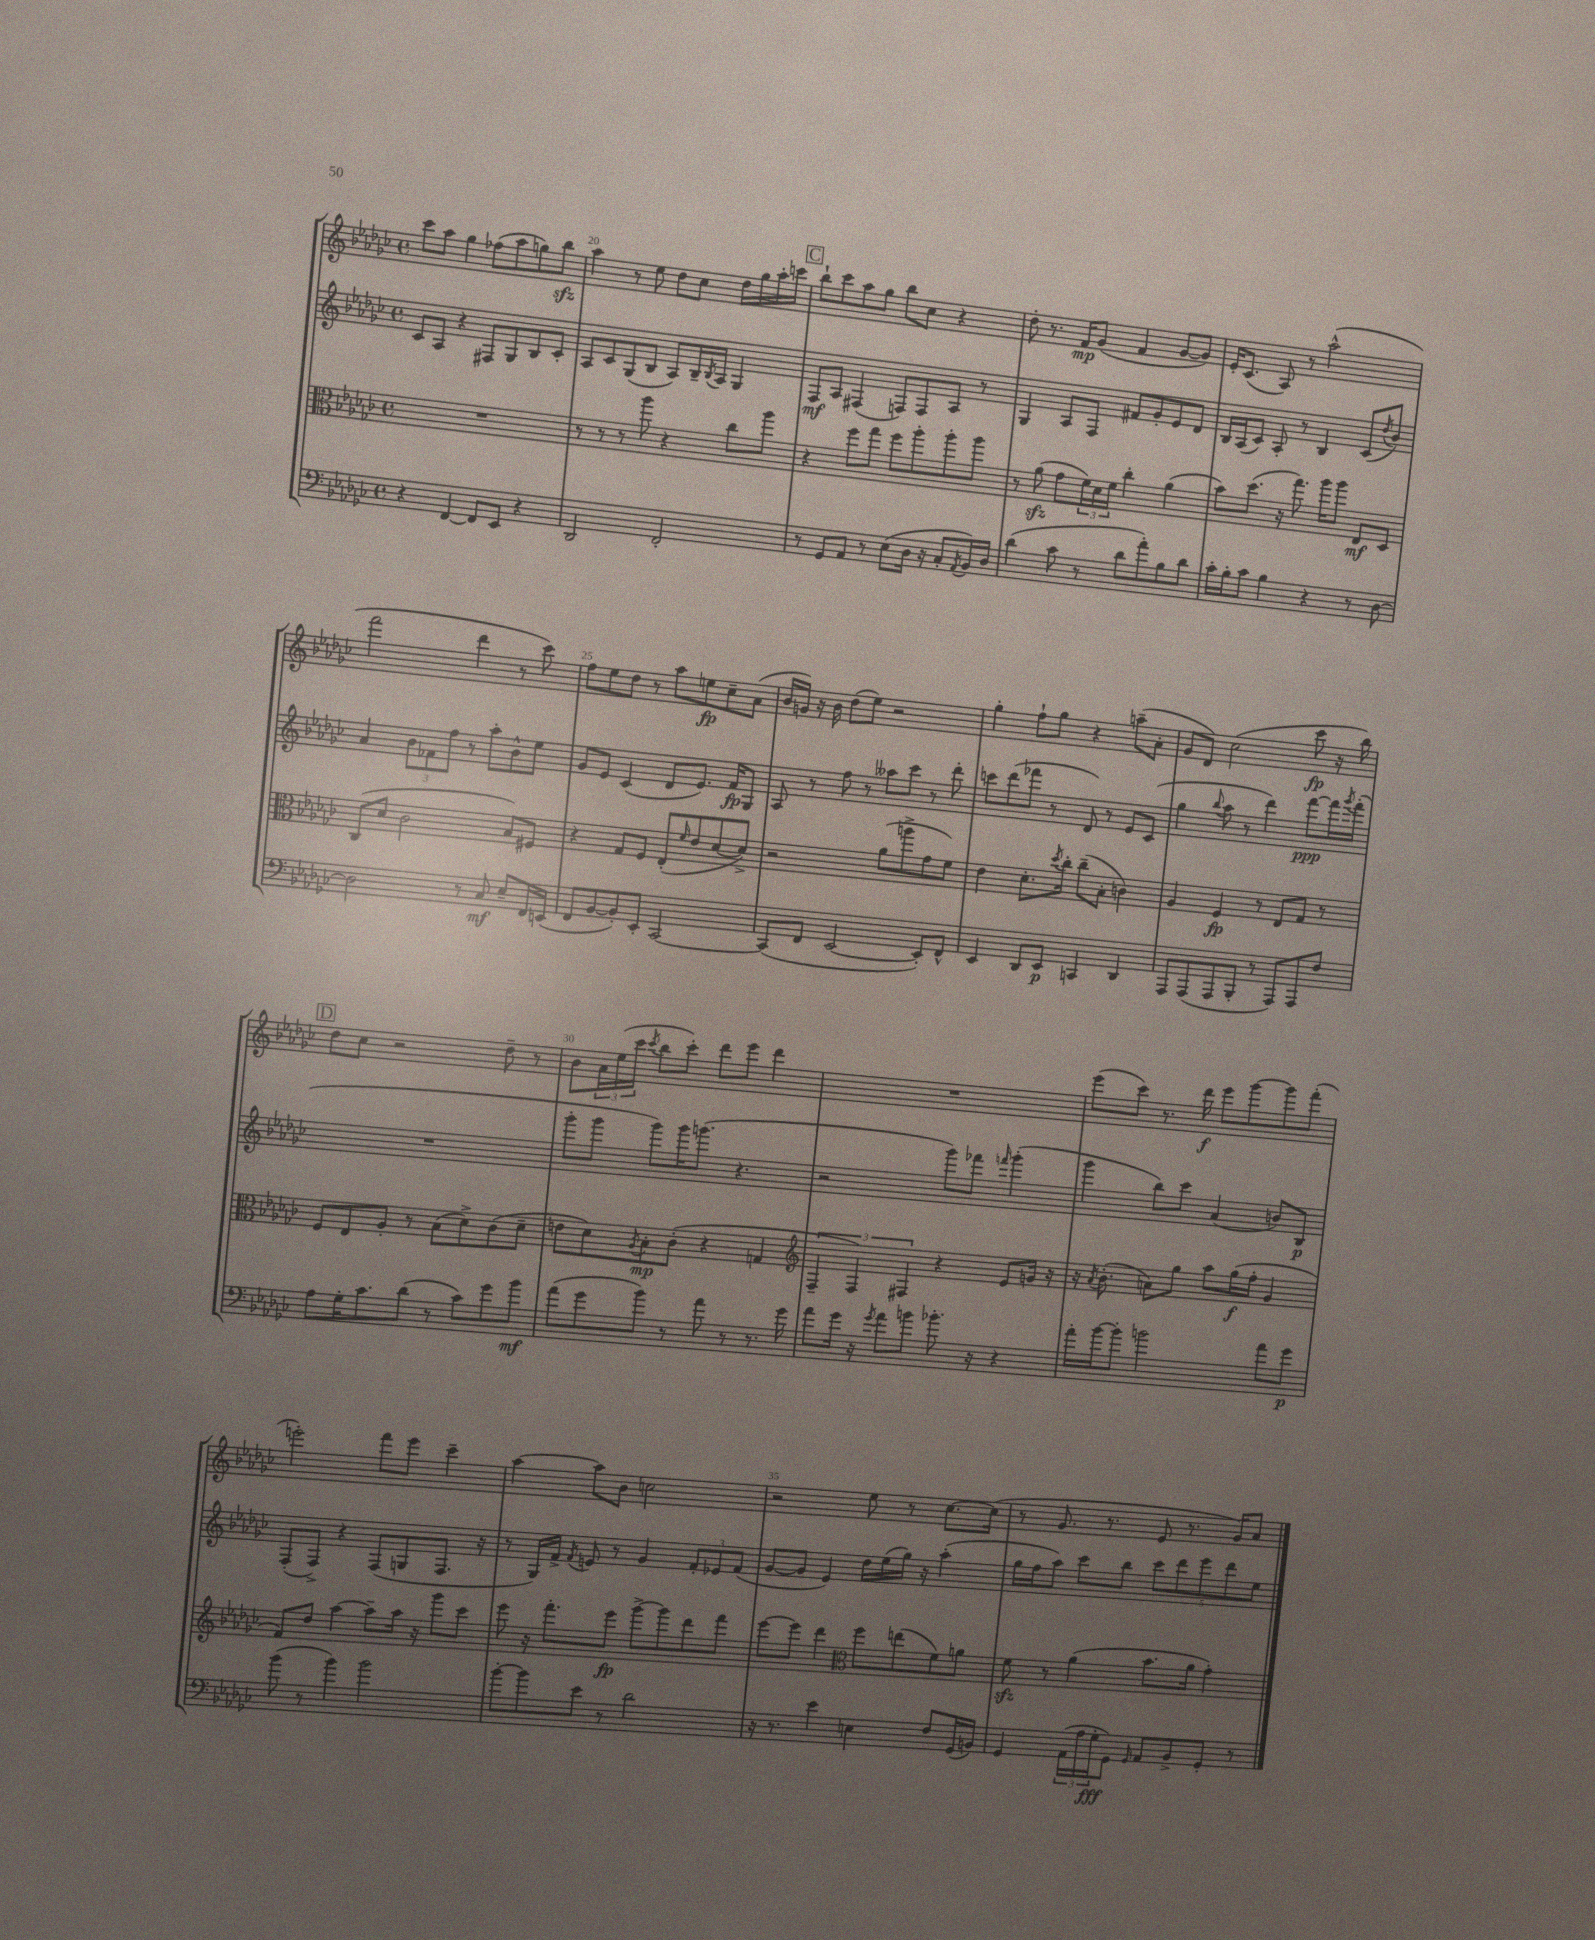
<<
\new StaffGroup <<
\new Staff = "s0" {
    \clef treble \key ges \major \defaultTimeSignature \time 4/4
    ces'''8 aes''8 ges''4 fes''8( aes''8 g''8) bes''8\sfz |
    aes''4 r8 ees''8 des''8 ces''8 des''16 ges''16 aes''16-. c'''16 |
    \mark \markup { \box "C" } bes''8-! ces'''8 aes''8 ges''8 bes''8 ces''8 r4 |
    des''8-. r8. f'16\mp ges'8( f'4 ges'8~ ges'8) |
    ees'16-. ces'8.( aes8) r8 aes''2-^( |
    f'''2 des'''4 r8 ces'''8) |
    f''8 ees''8 des''8 r8 aes''8 e''8\fp ces''8-- aes'8( |
    bes'16 g'16) r16 bes'16 des''8( ees''8) r2 |
    ges''4-. f''8-! ges''8 r4 a''8--( aes'8-. |
    ges'8 des'8) ces''2( ces'''8\fp r16 bes''16) |
    \mark \markup { \box "D" } des''8 ces''8 r2 des''8-- r8 |
    bes'8 \tuplet 3/2 { aes'16 ees''16( ces'''16 } \acciaccatura { ces'''8 } bes''8 ces'''8-.) des'''8 ees'''8 des'''4 |
    R1 |
    ees'''8( ces'''8) r8. des'''16\f ees'''8 ges'''8~ ges'''8 f'''8-.( |
    e'''2-.) f'''8 e'''8 ces'''4-- |
    aes''4~ aes''8 bes'8 c''2 |
    r2 ees''8 r8 ces''8.~ ces''16( |
    r8 ges'8. r8. ees'8 r8. ges'16) aes'8 \bar "|." |
}
\new Staff = "s1" {
    \clef treble \key ges \major \defaultTimeSignature \time 4/4
    ces'8 aes8 r4 fis8 ges8 bes8 ces'8-. |
    aes8 ces'8 ges8( bes8 aes8) bes16-- \acciaccatura { bes8 } aes16 ges4 |
    \mark \markup { \box "C" } f8\mf aes8 fis4( f8) f8 aes8 r8 |
    ges4 aes8 f8 fis'8 ges'8-. ees'8 des'8 |
    bes16 aes16( ces'8) aes8-. r8 bes4 ces'8( \acciaccatura { des''8 } bes'8) |
    aes'4 \tuplet 3/2 { bes'8 fes'8 f''8 } r8 aes''8-. bes'8-^ ees''8 |
    ges'8 ees'8 ces'4( des'8 ees'8.) f'16\fp ges8 |
    aes8 r8 f''8 r8 aeses''8 ces'''8 r8 des'''8-. |
    c'''8 des'''8( fes'''8 r8 des'8) r8 ees'8 ces'8( |
    ges''4 \appoggiatura { bes''8 } aes''8 r8 des'''4) f'''8~\ppp f'''16 \acciaccatura { ges'''8 } f'''16-.( |
    \mark \markup { \box "D" } R1 |
    ges'''8-. ges'''8 ges'''8) ges'''16 g'''8.( r4. |
    r2 ges'''8) fes'''8 \grace { f'''16 } ges'''4-.( |
    ges'''4 bes''8) ces'''8 aes'4( b'8) bes8\p |
    f8-.( f8->) r4 f8( g8 f8. r16 |
    r8 ges16) f'16-> \acciaccatura { f'8 } e'8 r8 ges'4 \tuplet 3/2 { f'8-. ees'8 f'8( } |
    ges'8~ ges'8 ees'4) des''16 ees''16( ges''16) r16 aes''4-.( |
    ges''16 f''16 aes''8) ces'''8 bes''8 \tuplet 5/4 { ces'''8 des'''8 ees'''8 des'''8 ees''8 } \bar "|." |
}
\new Staff = "s2" {
    \clef alto \key ges \major \defaultTimeSignature \time 4/4
    R1 |
    r8 r8 r8 aes''8 r4 ces''8 aes''8 |
    \mark \markup { \box "C" } r4 f''8 ges''8 f''8 aes''8-. aes''8-. aes''8 |
    r8 aes'8\sfz( ges'8 \tuplet 3/2 { f'16) des'16 f'16 } ces''4-. aes'4( |
    bes'8) des''8.( r16 ges''8.) aes''16 aes''8 ees8\mf des8 |
    ces8( des'8 ces'2 bes8) fis8 |
    r4 ges8 f8 ees8-.( \grace { f'16 } ees'8 des'8~ des'8->) |
    r2 aes'8( a''8-> ges'8 f'8) |
    ees'4 des'8.-. \acciaccatura { des''8 } ces''16-. ces''8--( bes8-. c'4) |
    aes4 f4\fp r8 ees8 ges8 r8 |
    \mark \markup { \box "D" } f8 ees8 aes8-. r8 bes8( des'8->) ces'8( des'8-- |
    e'8 des'8) \acciaccatura { aes8 } bes8-.\mp ces'8-.( r4 g4 |
    \clef treble \tuplet 3/2 { f4-- f4) fis4 } r4 ees'8 g'16 r16 |
    r16 \acciaccatura { aes'8 } bes'8.-.( a'8) ges''8 aes''8 ges''16\f( f''16-. ges'4 |
    f'8) des''8 aes''4~ aes''8-- aes''16 r16 ges'''8 ces'''8 |
    ees'''8 r16 f'''8.-. ees'''8\fp ges'''8~-> ges'''8 des'''8 f'''8 |
    ees'''8~ ees'''8 des'''4 \clef alto f''8 e''8( f'8) a'8 |
    f'8\sfz r8 aes'4( bes'8. aes'16 ges'4-.) \bar "|." |
}
\new Staff = "s3" {
    \clef bass \key ges \major \defaultTimeSignature \time 4/4
    r4 f,4~ f,8 ees,8 r4 |
    des,2 f,2-. |
    \mark \markup { \box "C" } r8 ges,8 aes,8 r8 ees8( des16 r16 ces8-. \acciaccatura { aes,8 } bes,16) des16 |
    des'4( ces'8 r8 des'8 aes'8-.) bes8 des'8 |
    ces'16-. bes16-. ces'8 bes4 r4 r8 des8~ |
    des2 r8 ces8\mf ees8-- f,16 e,16( |
    f,8 bes,8~ bes,8-.) ees,8-. ces,2~ |
    ces,8( f,8 ees,2~ ees,8-.) f,8-^ |
    ees,4 des,8 ees,8\p c,4 des,4 |
    aes,,8 aes,,8( aes,,8 bes,,8-. r8 aes,,8) aes,,8 f8 |
    \mark \markup { \box "D" } aes8 ges16-. ces'8. des'8( r8 ces'8) ges'8 bes'8\mf |
    aes'8( ges'8 bes'8) r8 aes'8 r8 r8. ges'16 |
    aes'8 ges'16 r16 \acciaccatura { ges'8 } aes'8 b'8 bes'8.-. r16 r4 |
    aes'16-. bes'16~ bes'8-. b'2 aes'8 ges'8\p |
    bes'8( r8 bes'4) bes'2 |
    bes'8~-. bes'8 ees'8 r8 des'2 |
    r16 r8. ees'4 e4 f8 ges,16( b,16) |
    ges,4 \tuplet 3/2 { aes,16( aes16 ges16-.\fff } ges,8) \grace { ges,16 } aes,8 bes,8-> ges,8-. r8 \bar "|." |
}
>>
>>
\layout { \context { \Score currentBarNumber = #19 \override BarNumber.break-visibility = ##(#f #t #t) barNumberVisibility = #(every-nth-bar-number-visible 5) } }
